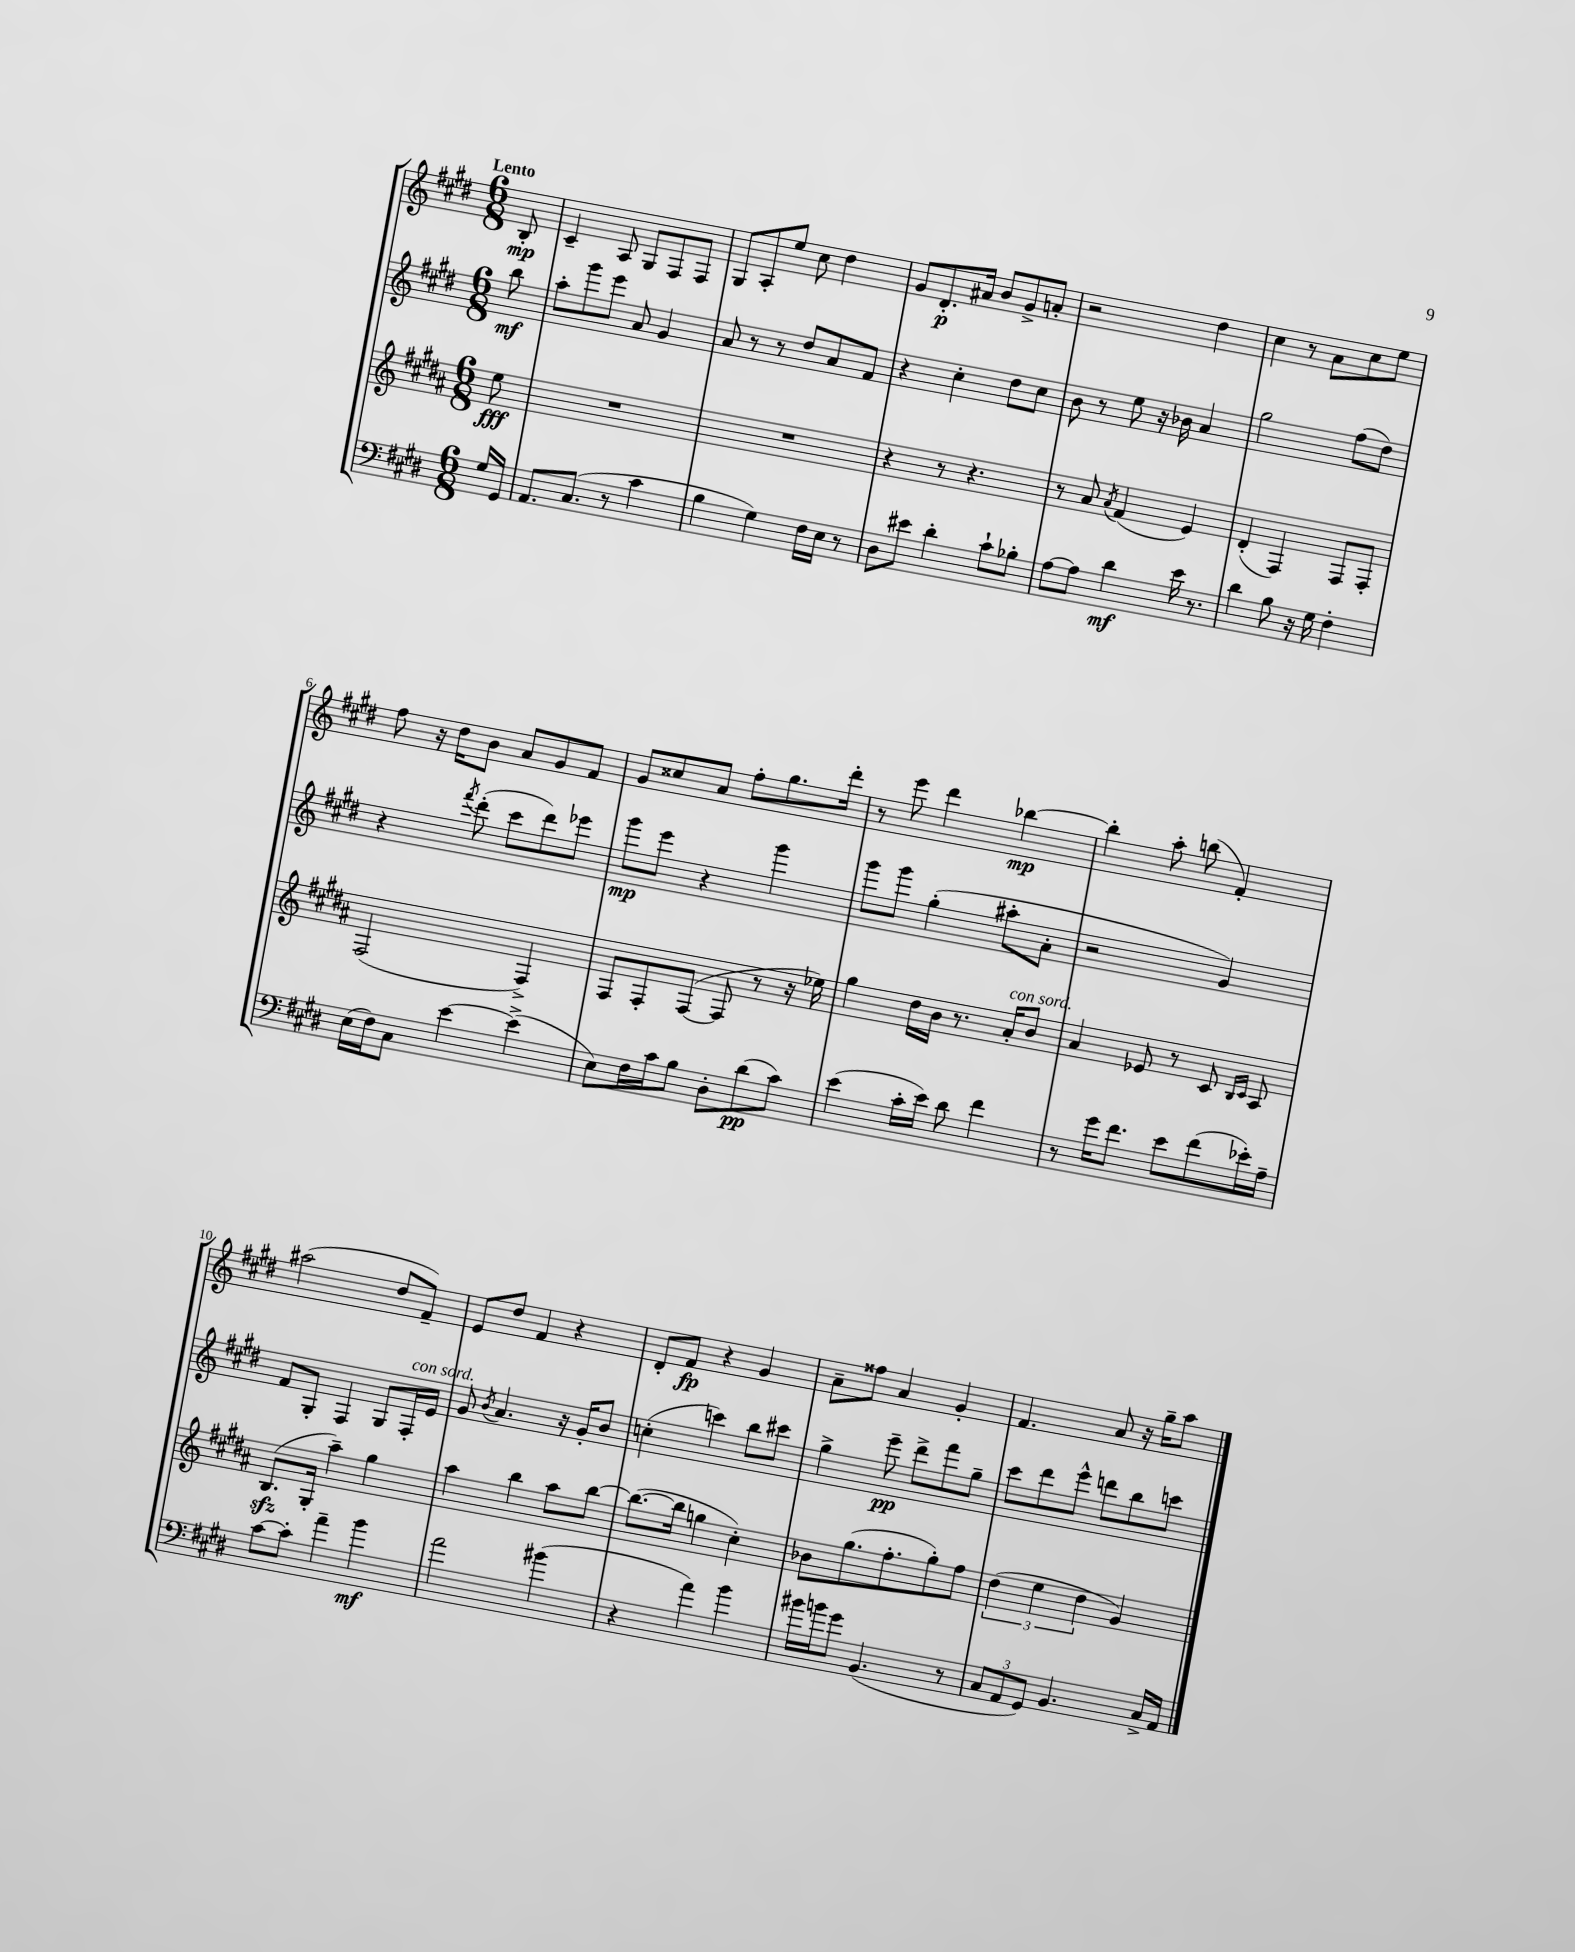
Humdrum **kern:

**kern	**kern	**kern	**kern
*staff4	*staff3	*staff2	*staff1
*clefF4	*clefG2	*clefG2	*clefG2
*k[f#c#g#d#]	*k[f#c#g#d#a#]	*k[f#c#g#d#]	*k[f#c#g#d#]
*M6/8	*M6/8	*M6/8	*M6/8
16G#	8ee	8bb	8B'
16GG#	.	.	.
=	=	=	=
8.AA	2.r	8aa'	4c#~
.	.	8ggg#	.
(8.C#	.	.	.
.	.	8eee	8A
8r	.	8a	8G#
4c#	.	4g#	8F#
.	.	.	8F#
=	=	=	=
4B	2.r	8a	8G#
.	.	8r	8A'
4G#)	.	8r	8ee
.	.	8dd#	8cc#
16F#	.	8a	4dd#
16E	.	.	.
8r	.	8f#	.
=	=	=	=
8D#	4r	4r	8g#
8e#	.	.	8.d#'
4d#'	8r	4cc#'	.
.	.	.	16a#
.	4.r	.	8b
8c#`	.	8dd#	8g#^
8B-'	.	8cc#	8a'
=	=	=	=
[8A	8r	8b	2r
8A]	8a#	8r	.
.	8qa#	.	.
4d#	(4f#	8ee	.
.	.	16r	.
.	.	16b-	.
16e	4e)	4a	4dd#
8.r	.	.	.
=	=	=	=
4d#	(4d#'	2gg#	4cc#
8B	4F#)	.	8r
16r	.	.	8a
16G#	.	.	.
4F#'	8F#	(8ff#	8cc#
.	8F#'	8dd#)	8ee
=	=	=	=
(16E	(2F#	4r	8ff#
16F#)	.	.	.
8C#	.	.	16r
.	.	.	16dd#
.	.	8qfff#	.
[4e	.	(8ddd#'	8b
.	.	8ccc#	8a
(4e^]	4F#^)	8ddd#)	8g#
.	.	8eee-	8f#
=	=	=	=
8E)	8F#	8ggg#	8g#
16F#	8F#'	8eee	8cc##
16c#	.	.	.
8B	([8F#	4r	8a
8D#'	8F#]	.	8ff#'
(8d#	8r	4ggg#	8.gg#
8c#)	16r	.	.
.	16ee-)	.	16ddd#'
=	=	=	=
(4e	4gg#	8ggg#	8r
.	.	8ggg#	8eee
16c#'	16dd#	(4gg#'	4ddd#
16e)	16b	.	.
8d#	8.r	.	.
4f#	.	8aa#'	[4bb-
.	16a#'	.	.
.	8b	8a'	.
=	=	=	=
8r	4a#	2r	4bb-']
16g#	.	.	.
8.f#	.	.	.
.	8e-	.	8aa'
8e	8r	.	(8bb
(8f#	8c#	4g#)	4f#')
.	16qqB	.	.
.	16qqc#	.	.
16e-')	8A#	.	.
16A~	.	.	.
=	=	=	=
[8c#	(8.B	8f#	(2aa#
8c#']	.	8G#'	.
.	16G#'	.	.
4a~	4aa#~)	4F#	.
4b	4gg#	8G#	8dd#
.	.	16F#'	8f#~)
.	.	16e	.
=	=	=	=
2a	4aa#	8g#	8e
.	.	8qb	.
.	.	4.a	8dd#
.	4bb	.	4f#
(4b#	8aa#	16r	4r
.	.	16g#'	.
.	[8bb	8b	.
=	=	=	=
4r	(8.bb_	(4cc'	8d#'
.	.	.	8f#
.	16bb]	.	.
4a)	4gg	4ccc)	4r
4b	4cc#')	8bb	4g#
.	.	8ccc#	.
=	=	=	=
16b#	8b-	4gg#^	8a~
16b	.	.	.
8g#	(8.gg#	.	8ff##
(4.BB	.	8eee~	4a
.	8.ff#'	.	.
.	.	8ddd#^	.
.	8gg#')	8fff#	4g#'
8r	8ff#	8gg#~	.
=	=	=	=
12C#	(6dd#	8ccc#	4.f#
12AA	.	.	.
.	.	8ddd#	.
12GG#)	6ee	.	.
4.BB	.	8eee^^	.
.	6dd#	.	.
.	.	8ddd	8a
.	4g#)	8bb	16r
.	.	.	16gg#~
16C#^	.	8ccc	8aa
16AA	.	.	.
==	==	==	==
*-	*-	*-	*-
